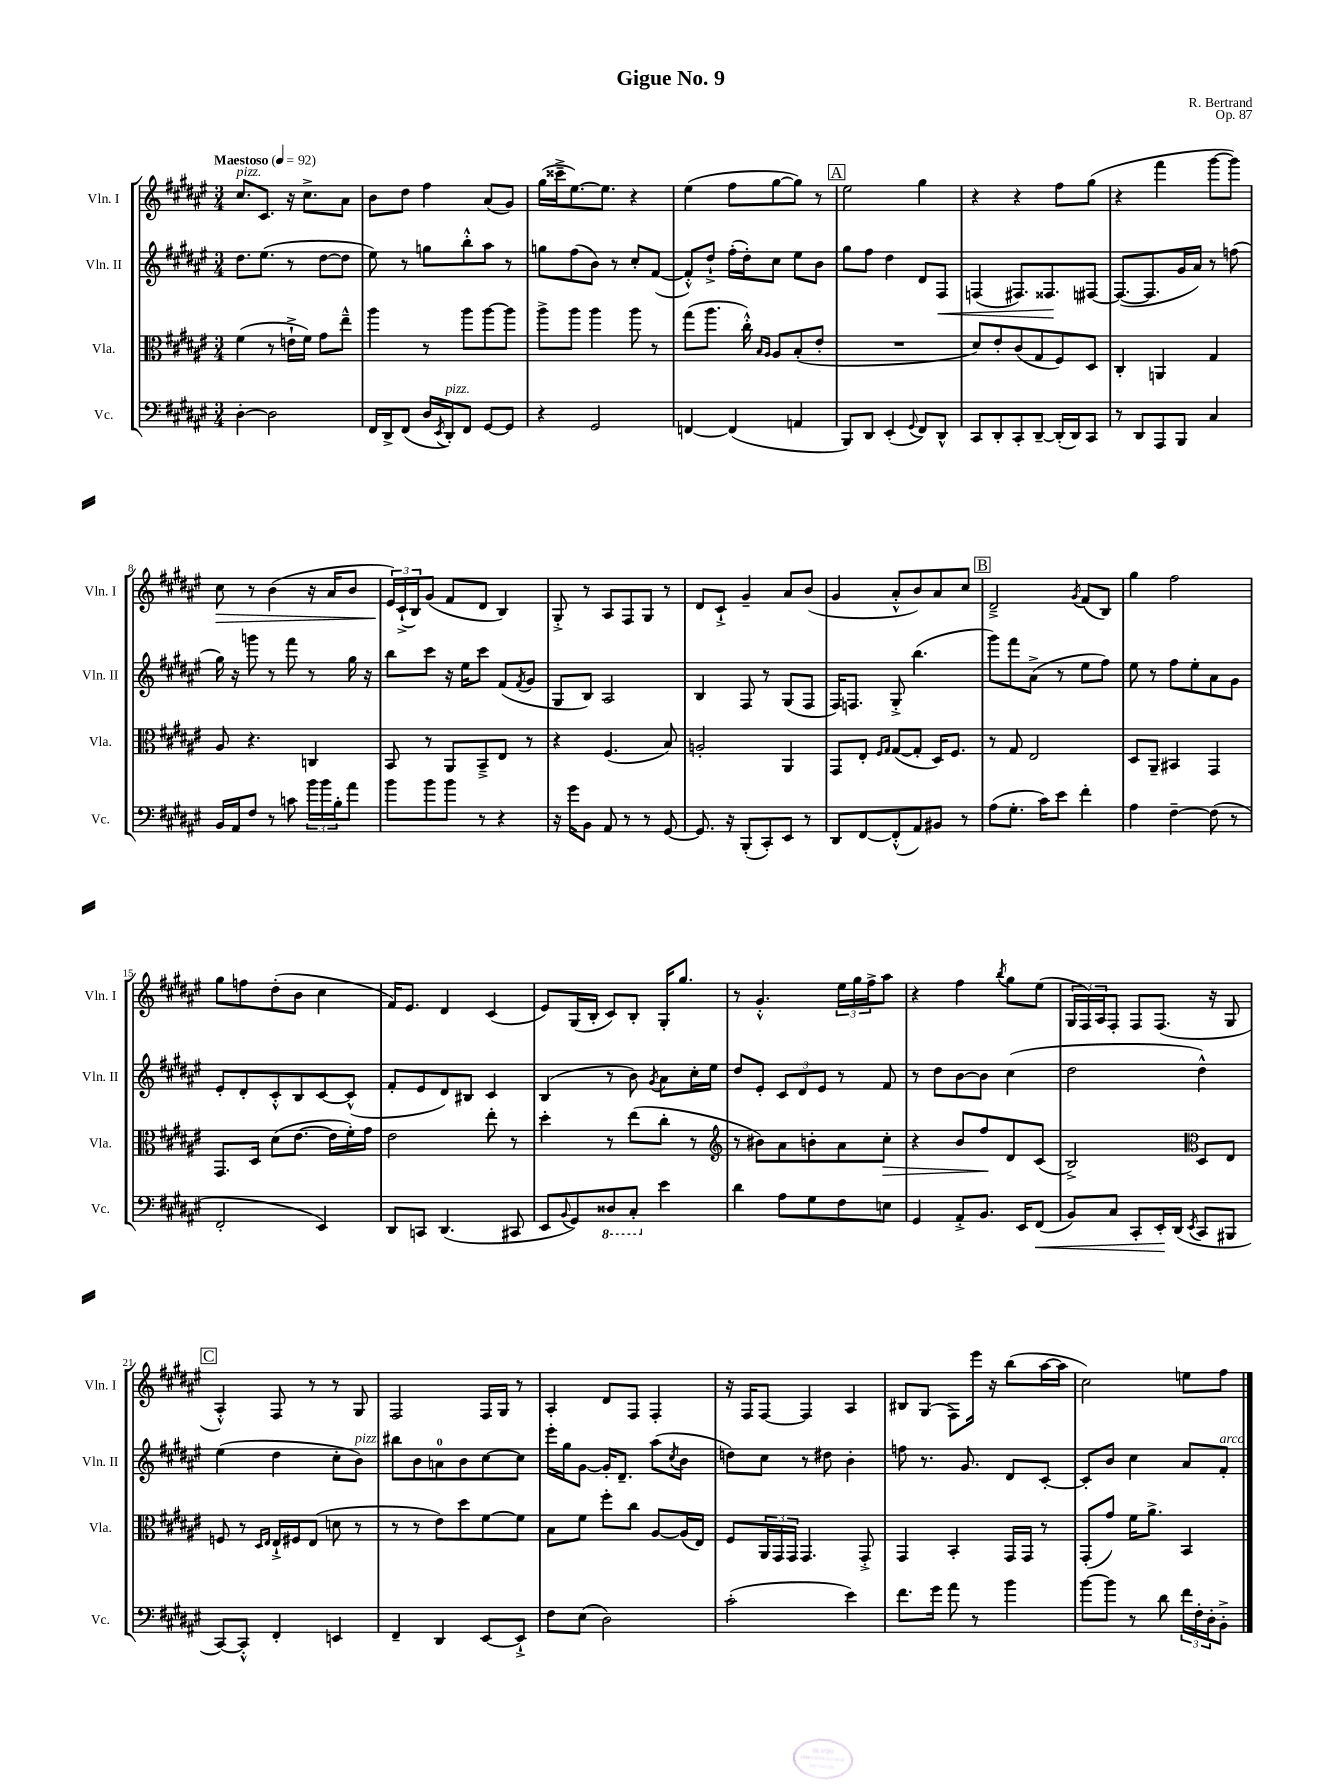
\header { title = "Gigue No. 9" composer = "R. Bertrand" opus = "Op. 87" }
<<
\new StaffGroup <<
\new Staff = "s0" \with { instrumentName = "Vln. I" shortInstrumentName = "Vln. I" } {
    \clef treble \key fis \major \numericTimeSignature \time 3/4 \tempo "Maestoso" 4 = 92
    cis''8.^\markup { \italic "pizz." } cis'8. r16 cis''8.-> ais'8 |
    b'8 dis''8 fis''4 ais'8( gis'8) |
    gis''16( cisis'''16---> eis''8.~) eis''8. r4 |
    eis''4( fis''8 gis''8~ gis''8) r8 |
    \mark \markup { \box "A" } eis''2 gis''4 |
    r4 r4 fis''8 gis''8( |
    r4 fis'''4 gis'''8~ gis'''8) |
    cis''8\> r8 b'4( r16 ais'16 b'8 |
    \tuplet 3/2 { eis'16\!) cis'16-!->( b16) } gis'8( fis'8 dis'8 b4) |
    gis8-.-> r8 ais8 fis8 gis8 r8 |
    dis'8 cis'8-!-> gis'4-- ais'8 b'8( |
    gis'4 ais'8-.-^ b'8) ais'8 cis''8 |
    \mark \markup { \box "B" } dis'2---> \acciaccatura { gis'8 } fis'8( b8) |
    gis''4 fis''2 |
    gis''8 f''8 dis''8-.( b'8 cis''4 |
    fis'16) eis'8. dis'4 cis'4( |
    eis'8) gis16( b16-. cis'8) b8-. gis16-. gis''8. |
    r8 gis'4.-.-^ \tuplet 3/2 { eis''16 gis''16 fis''16-> } ais''8 |
    r4 fis''4 \acciaccatura { b''8 } gis''8 eis''8( |
    \tuplet 3/2 { gis16 fis16) ais16 } fis8-. fis8 fis8.( r16 gis8 |
    \mark \markup { \box "C" } ais4-.-^) fis8 r8 r8 gis8 |
    fis2 fis16 gis16 r8 |
    ais4-. dis'8 fis8 fis4-. |
    r16 fis16 fis8~ fis4 ais4 |
    bis8 gis8( fis8) eis'''16 r16 b''8( ais''16~ ais''16 |
    cis''2) e''8 fis''8 \bar "|." |
}
\new Staff = "s1" \with { instrumentName = "Vln. II" shortInstrumentName = "Vln. II" } {
    \clef treble \key fis \major \numericTimeSignature \time 3/4
    dis''8. eis''8.( r8 dis''8~ dis''8 |
    eis''8) r8 g''8 b''8-.-^ ais''8 r8 |
    g''8 fis''8( b'8) r8 cis''8-. fis'8~( |
    fis'8-.-^) dis''8-!-> fis''16-.( dis''16-.) cis''8 eis''8 b'8 |
    \mark \markup { \box "A" } gis''8 fis''8 dis''4 dis'8 fis8\< |
    f4( fis8.) fisis8.\! fis8~ |
    fis8.~( fis8. gis'16 ais'16) r8 f''8( |
    gis''16) r16 g'''8 r8 fis'''8 r8 gis''16 r16 |
    b''8 cis'''8 r16 eis''16 cis'''8 fis'8( \acciaccatura { fis'8 } gis'8 |
    gis8 b8) ais2 |
    b4 fis8 r8 gis8( fis8 |
    fis16) f8. gis8-.-> b''4.( |
    \mark \markup { \box "B" } gis'''8) fis'''8 ais'8->( r8 eis''8 fis''8) |
    eis''8 r8 fis''8 eis''8-. ais'8 gis'8 |
    eis'8-. dis'8-. cis'8-.-^ b8 cis'8~ cis'8-^( |
    fis'8-. eis'8 dis'8) bis8 cis'4 |
    b4( r8 b'8) \acciaccatura { gis'8 } ais'8 cis''16-. eis''16 |
    dis''8 eis'8-. \tuplet 3/2 { cis'8 dis'8 eis'8 } r8 fis'8 |
    r8 dis''8 b'8~ b'8 cis''4( |
    dis''2 dis''4-^) |
    \mark \markup { \box "C" } eis''4( dis''4 cis''8-. b'8^\markup { \italic "pizz." }) |
    bis''8 b'8 a'8-0 b'8 cis''8~ cis''8 |
    eis'''16-. gis''16 gis'8~ gis'16-. dis'8.-- ais''8( \acciaccatura { cis''8 } b'8 |
    d''8) cis''8 r8 dis''8 b'4-. |
    f''8 r8. gis'8. dis'8 cis'8~-. |
    cis'8-. b'8 cis''4 ais'8 fis'8-.^\markup { \italic "arco" } \bar "|." |
}
\new Staff = "s2" \with { instrumentName = "Vla." shortInstrumentName = "Vla." } {
    \clef alto \key fis \major \numericTimeSignature \time 3/4
    fis'4( r8 e'16-!-> fis'16) gis'8 eis''8---^ |
    ais''4 r8 ais''8 ais''8~ ais''8 |
    ais''8-> ais''8 ais''4 ais''8 r8 |
    gis''8( ais''8. cis''16-.-^) \grace { b16 ais16 } ais8 b8-.( eis'8-. |
    \mark \markup { \box "A" } R2. |
    dis'8) eis'8-. cis'8( gis8 fis8) dis8 |
    cis4-. a,4 gis4 |
    ais8 r4. c4 |
    b,8 r8 ais,8 b,8---> eis8 r8 |
    r4 fis4.( b8) |
    a2-. ais,4 |
    gis,8 eis8-. \grace { fis16 gis16 } gis8~( gis8-. dis16) fis8. |
    \mark \markup { \box "B" } r8 gis8 eis2 |
    dis8 ais,8-- bis,4 gis,4 |
    gis,8. dis16 dis'8( eis'8.~ eis'16 fis'16-.) gis'16 |
    eis'2 eis''8-. r8 |
    dis''4-. r8 eis''8( cis''8-. r8 |
    \clef treble r8 bis'8) ais'8 b'8-. ais'8 cis''8-.\> |
    r4 b'8 fis''8\! dis'8 cis'8( |
    b2->) \clef alto dis8 eis8 |
    \mark \markup { \box "C" } f8 r8 \grace { dis16 eis16 } eis16-!-> fis16 eis8( d'8 r8 |
    r8 r8 eis'8) dis''8 fis'8~ fis'8 |
    b8 fis'8 fis''8-. cis''8 ais8~ ais16( eis16) |
    fis8 \tuplet 3/2 { ais,16 gis,16 gis,16 } gis,4. gis,8-.-> |
    gis,4 b,4-. gis,16 gis,16 r8 |
    gis,8-.( gis'8) fis'16 ais'8.-> b,4 \bar "|." |
}
\new Staff = "s3" \with { instrumentName = "Vc." shortInstrumentName = "Vc." } {
    \clef bass \key fis \major \numericTimeSignature \time 3/4
    dis4~-. dis2 |
    fis,16 dis,16-> fis,8( dis16 \acciaccatura { eis,8 } dis,16-.^\markup { \italic "pizz." }) fis,8 gis,8~ gis,8 |
    r4 gis,2 |
    f,4~ f,4( a,4 |
    \mark \markup { \box "A" } b,,8) dis,8 eis,4-.( \appoggiatura { gis,8 } fis,8) dis,8-^ |
    cis,8 dis,8-. cis,8-. dis,8~-- dis,16-.( dis,16) cis,8 |
    r8 dis,8 ais,,8 b,,8 cis4 |
    b,16 ais,16 fis8 r8 c'8 \tuplet 3/2 { b'16 b'16 b16-. } ais'8 |
    b'8 b'8 b'8 r8 r4 |
    r16 gis'16 b,8 ais,8 r8 r8 gis,8~ |
    gis,8. r16 b,,8-.( cis,8-.) eis,8 r8 |
    dis,8 fis,8~ fis,8-.-^( ais,8) bis,8 r8 |
    \mark \markup { \box "B" } ais8( gis8.-. cis'16) eis'8 fis'4-. |
    ais4 fis4~-- fis8( r8 |
    fis,2-. eis,4) |
    dis,8 c,8 dis,4.( cis,8 |
    eis,8 \appoggiatura { b,8 } gis,8) \ottava #-1 disis,8 cis,8-. \ottava #0 eis'4 |
    dis'4 ais8 gis8 fis8 e8 |
    gis,4 ais,8-.-> b,8. eis,16 fis,8\<( |
    b,8) cis8 cis,8-. eis,16-.\! dis,16( \acciaccatura { eis,8 } cis,8 bis,,8 |
    \mark \markup { \box "C" } cis,8~) cis,8-.-^ fis,4-. e,4 |
    fis,4-- dis,4 eis,8~ eis,8-!-> |
    fis8 eis8( dis2) |
    cis'2-.( eis'4) |
    fis'8. gis'16 ais'8 r8 b'4 |
    b'8~ b'8 r8 dis'8 \tuplet 3/2 { fis'16 fis16-. dis16-. } b,8-.-> \bar "|." |
}
>>
>>
